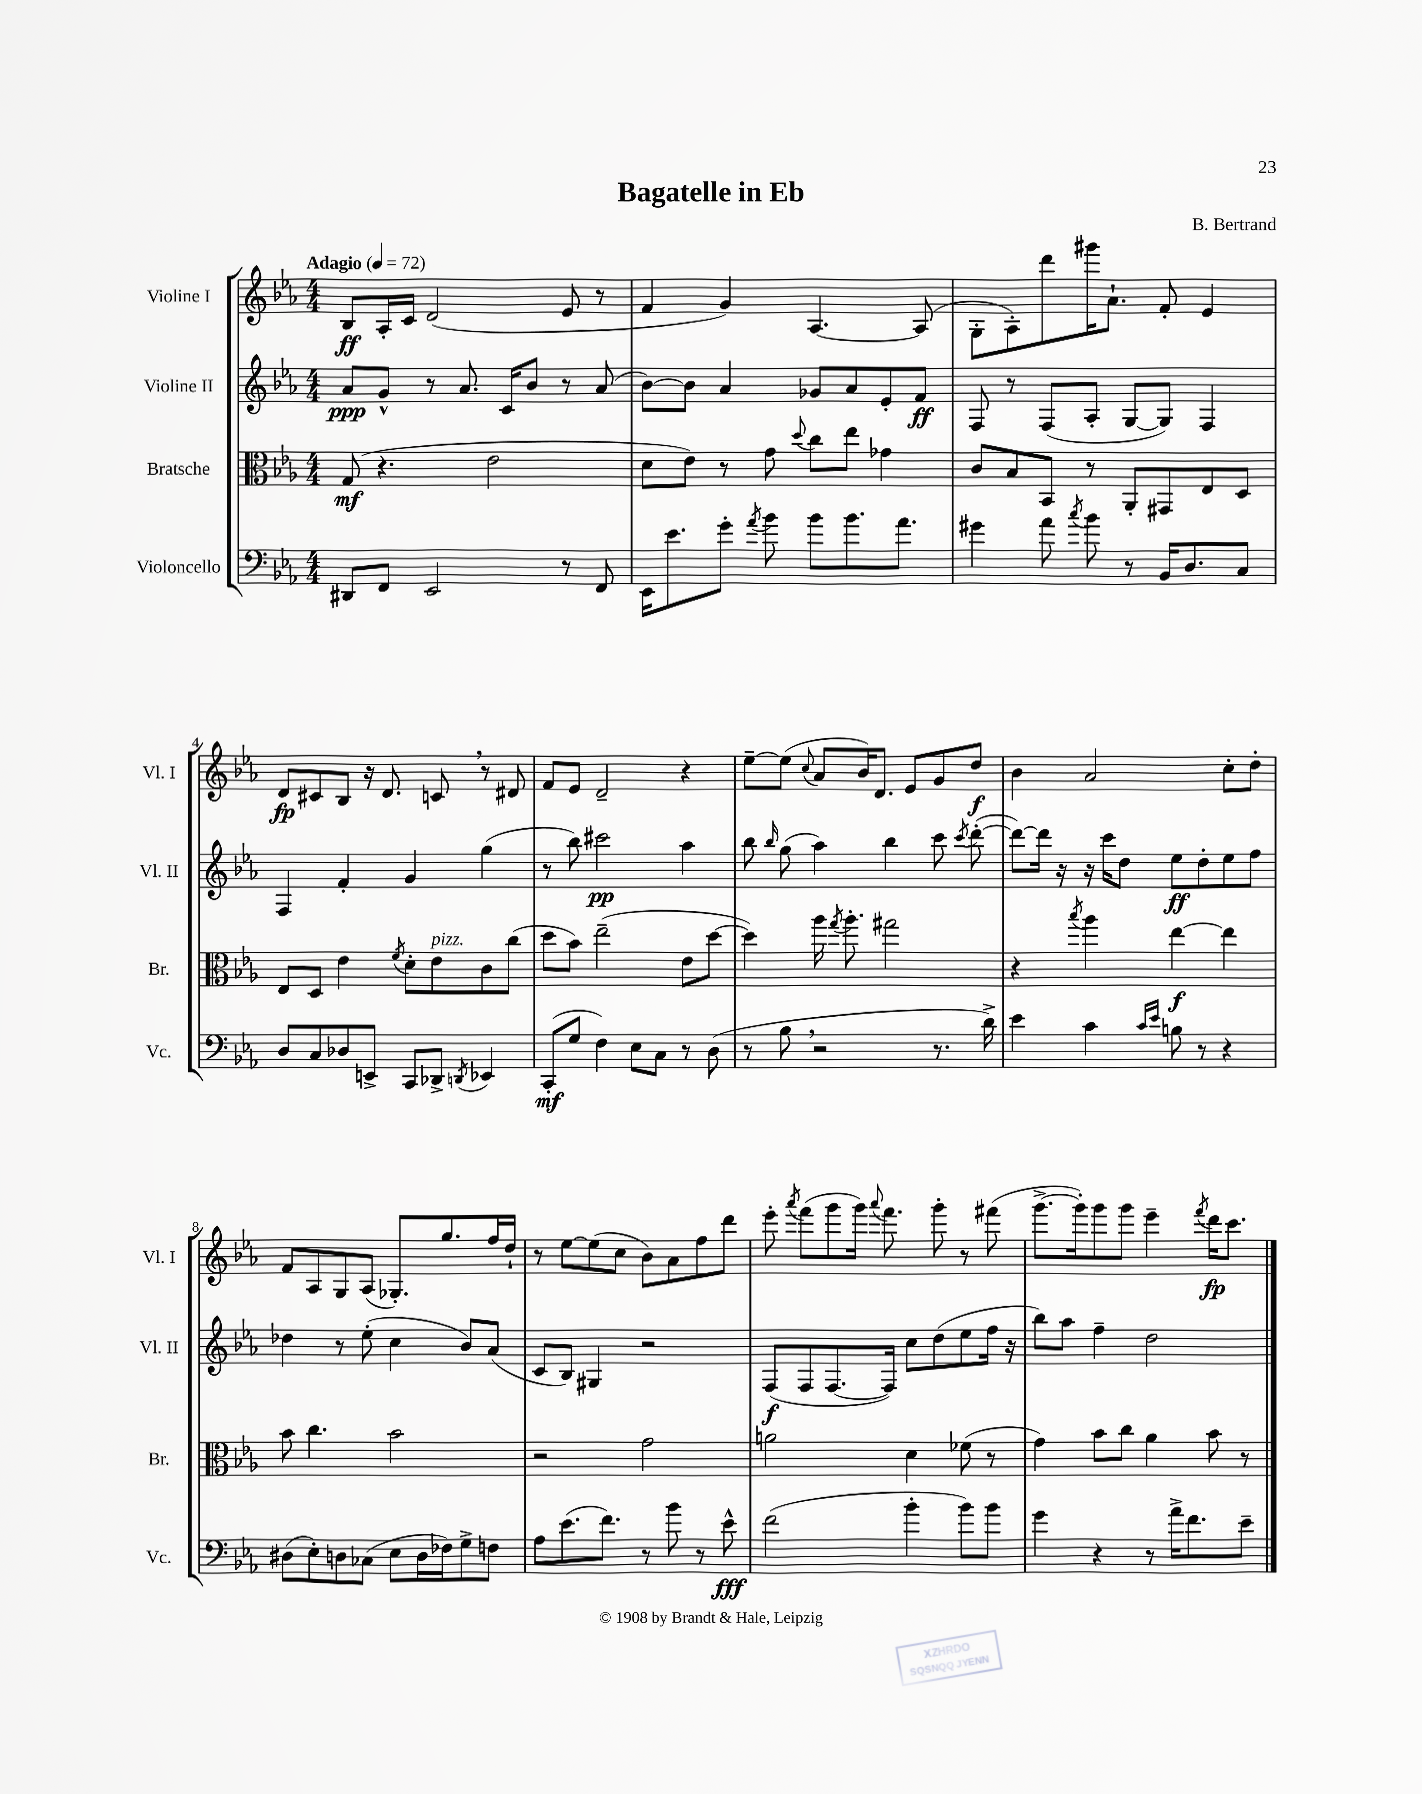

**kern	**kern	**kern	**kern
*staff4	*staff3	*staff2	*staff1
*clefF4	*clefC3	*clefG2	*clefG2
*k[b-e-a-]	*k[b-e-a-]	*k[b-e-a-]	*k[b-e-a-]
*M4/4	*M4/4	*M4/4	*M4/4
*MM72	*MM72	*MM72	*MM72
8DD#	(8G	8a-	8B-
8FF	4.r	8g^^	16A-'
.	.	.	16c
2EE-	.	8r	(2d
.	.	8.a-	.
.	2e-	.	.
.	.	16c	.
.	.	8b-	.
8r	.	8r	8e-
8FF	.	(8a-	8r
=	=	=	=
16EE-	8d	[8b-)	4f
8.e-	.	.	.
.	8e-)	8b-]	.
8g'	8r	4a-	4g)
8qa-	.	.	.
8b-	8g	.	.
.	8qqdd	.	.
8b-	8cc	8g-	[4.A-
8.b-	8ee-	8a-	.
.	4g-	8e-'	.
8.a-	.	.	.
.	.	8f	(8A-]
=	=	=	=
4g#	8c	8F	8G'
.	8B-	8r	8A-')
8a-	8BB-	(8F	8ddd
8qcc	.	.	.
8b-	8r	8A-'	16ggg#
.	.	.	8.a-`
8r	8AA-'	[8G	.
16BB-	8GG#	8G])	8f'
8.D	.	.	.
.	8E-	4F	4e-
8C	8D	.	.
=	=	=	=
8D	8E-	4F	8d
8C	8D	.	8c#
8D-	4e-	4f'	8B-
8EE^	.	.	16r
.	.	.	8.d
.	8qf	.	.
8CC	8d'	4g	.
8DD-^	8e-	.	8c
8qDD	.	.	.
4EE-	8c	(4gg	8r
.	(8cc	.	8d#
=	=	=	=
(8CC'	8dd	8r	8f
8G	8b-)	8bb-)	8e-
4F)	(2ee-~	2ccc#	2d~
8E-	.	.	.
8C	.	.	.
8r	8e-	4aa-	4r
(8D	[8dd	.	.
=	=	=	=
8r	4dd])	8bb-	[8ee-~
.	.	16qqbb-	.
8B-	.	(8gg	(8ee-]
.	.	.	8qqcc
2r	16aa-	4aa-)	8a-
.	8qgg	.	.
.	8.aa-'	.	.
.	.	.	16b-)
.	.	.	8.d
.	2gg#	4bb-	.
.	.	.	8e-
8.r	.	8ccc	8g
.	.	8qccc	.
.	.	([8ddd'	8dd
16d^)	.	.	.
=	=	=	=
4e-	4r	8ddd_)	4b-
.	.	16ddd]	.
.	.	16r	.
.	8qbb-	.	.
4c	4aa-	16r	2a-
.	.	16ccc	.
.	.	8dd	.
16qqc	.	.	.
16qqe-	.	.	.
8B	[4ee-	8ee-	.
8r	.	8dd'	.
4r	4ee-]	8ee-	8cc'
.	.	8ff	8dd'
=	=	=	=
(8D#	8b-	4dd-	8f
8E-')	4.cc	.	8A-
8D	.	8r	8G
(8C-	.	(8ee-'	(8A-
8E-	2b-	4cc	8.G-')
16D	.	.	.
16F-)	.	.	8.gg
8G^	.	8b-)	.
8F	.	(8a-	16ff
.	.	.	16dd`
=	=	=	=
8A-	2r	8c	8r
(8.e-	.	8B-)	[8ee-
.	.	4G#	(8ee-]
8.f)	.	.	.
.	.	.	8cc
8r	2g	2r	8b-)
8b-	.	.	8a-
8r	.	.	8ff
8e-^^	.	.	8ddd
=	=	=	=
(2f	2a	(8F	8eee-'
.	.	.	8qaaa-
.	.	8F	(8fff
.	.	[8.F	8ggg
.	.	.	16ggg)
.	.	.	8qqaaa-
.	.	16F])	8.fff
4b-'	4d	8cc	.
.	.	(8dd	8ggg'
8b-)	(8f-	8ee-	8r
8b-	8r	16ff	(8fff#
.	.	16r	.
=	=	=	=
4g	4g)	8bb-)	[8.ggg^
.	.	8aa-	.
.	.	.	16ggg'])
4r	8b-	4ff~	8ggg
.	8cc	.	8ggg
8r	4a-	2dd	4eee-~
16a-^	.	.	.
8.f	.	.	.
.	.	.	8qfff
.	8b-	.	16ddd
.	.	.	8.ccc
8e-~	8r	.	.
==	==	==	==
*-	*-	*-	*-
